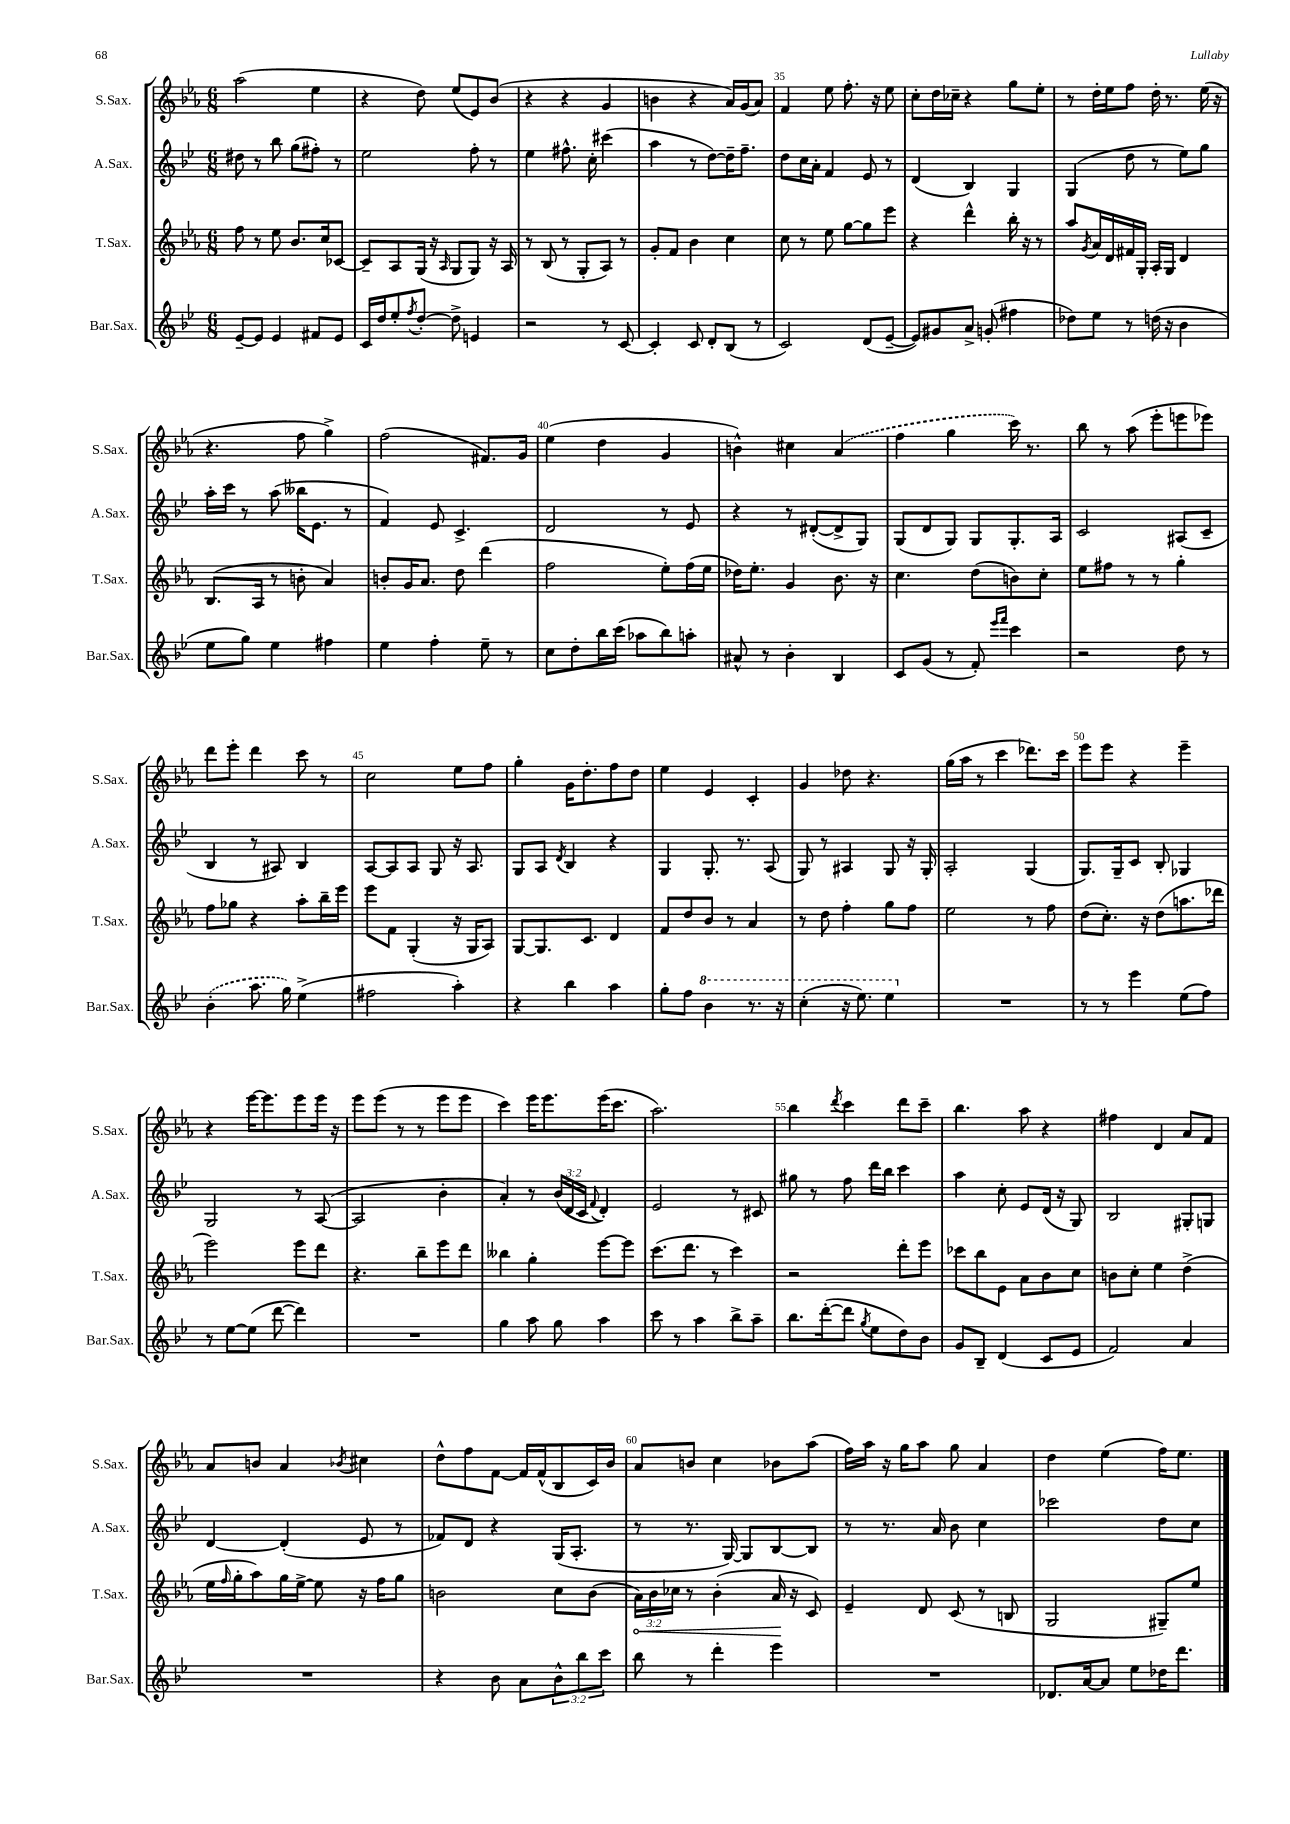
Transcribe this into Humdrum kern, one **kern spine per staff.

**kern	**kern	**kern	**kern
*staff4	*staff3	*staff2	*staff1
*clefG2	*clefG2	*clefG2	*clefG2
*k[b-e-]	*k[b-e-a-]	*k[b-e-]	*k[b-e-a-]
*M6/8	*M6/8	*M6/8	*M6/8
[8e-~	8ff	8dd#	(2aa-
8e-]	8r	8r	.
4e-	8ee-	8bb-	.
.	8.b-	(8gg	.
8f#	.	8ff#')	4ee-
.	16cc	.	.
8e-	[8c-	8r	.
=	=	=	=
16c	8c-~]	2ee-	4r
16dd	.	.	.
8ee-'	8A-	.	.
8qff	.	.	.
[8dd'	(16G	.	8dd)
.	16r	.	.
.	16qqA-	.	.
8dd^]	8G	.	(8ee-
4e	8G)	8ff'	8e-)
.	16r	8r	(8b-
.	16A-	.	.
=	=	=	=
2r	8r	4ee-	4r
.	(8B-	.	.
.	8r	8.ff#^^	4r
.	8G'	.	.
.	.	16cc'	.
8r	8A-)	(4ccc#	4g
[8c	8r	.	.
=	=	=	=
4c']	8g'	4aa	4b
.	8f	.	.
8c	4b-	8r	4r
8d'	.	[8dd)	.
(8B-	4cc	16dd~]	16a-)
.	.	8.ff~	(16g
8r	.	.	8a-)
=	=	=	=
2c)	8cc	8dd	4f
.	8r	16cc	.
.	.	16a'	.
.	8ee-	4f	8ee-
.	[8gg	.	8.ff'
(8d	8gg]	8e-	.
.	.	.	16r
[8e-~	8eee-	8r	8ee-
=	=	=	=
8e-])	4r	(4d	8cc'
8g#	.	.	16dd
.	.	.	16cc-~
8a^	4ddd^^	4B-)	4r
(8g'	.	.	.
4ff#	16bb-'	4G	8gg
.	16r	.	.
.	8r	.	8ee-'
=	=	=	=
8dd-)	8aa-	(4G	8r
.	8qg	.	.
8ee-	16a-	.	16dd'
.	16d	.	16ee-
8r	16f#	8dd	8ff
.	16G'	.	.
(16dd	16A-'	8r	16dd'
16r	16G	.	8.r
4b-	4d	8ee-)	.
.	.	8gg	(16ee-
.	.	.	16r
=	=	=	=
8ee-	(8.B-	16aa'	4.r
.	.	16ccc	.
8gg)	.	8r	.
.	16A-	.	.
4ee-	8r	(8aa	.
.	8b'	16bb--	8ff
.	.	8.e-	.
4ff#	4a-)	.	4gg^)
.	.	8r	.
=	=	=	=
4ee-	8b'	4f)	(2ff
.	16g	.	.
.	8.a-	.	.
4ff'	.	8e-	.
.	8dd	4.c^	.
8ee-~	(4ddd	.	8.f#)
8r	.	.	.
.	.	.	16g
=	=	=	=
8cc	2ff	2d	(4ee-
8dd'	.	.	.
16bb-	.	.	4dd
(16ccc	.	.	.
8aa-	.	.	.
8bb-)	8ee-')	8r	4g
8aa'	(16ff	8e-	.
.	16ee-	.	.
=	=	=	=
8a#^^	16dd-)	4r	4b^^)
.	8.ee-'	.	.
8r	.	.	.
4b-'	4g	8r	4cc#
.	.	([8d#'	.
4B-	8.b-	8d#^]	(4a-
.	.	8G)	.
.	16r	.	.
=	=	=	=
8c	4.cc	(8G	4ff
(8g	.	8d	.
8r	.	8G)	4gg
8f')	(8dd	8G	.
16qqeee-	.	.	.
16qqfff	.	.	.
4ccc	8b)	8.G'	16ccc)
.	.	.	8.r
.	8cc'	.	.
.	.	16A	.
=	=	=	=
2r	8ee-	2c	8bb-
.	8ff#	.	8r
.	8r	.	(8aa-
.	8r	.	8eee-'
8dd	4gg'	(8A#	8eee
8r	.	8c~	8eee-)
=	=	=	=
(4b-'	8ff	4B-	8ddd
.	8gg-	.	8eee-'
8.aa	4r	8r	4ddd
.	.	8A#)	.
16gg)	.	.	.
(4ee-^	8aa-'	4B-	8ccc
.	16bb-~	.	8r
.	16eee-	.	.
=	=	=	=
2ff#	8eee-	[8A	2cc
.	8f	8A]	.
.	(4G'	8A	.
.	.	8G	.
4aa')	16r	16r	8ee-
.	16G	8.A	.
.	8A-)	.	8ff
=	=	=	=
4r	[8G	8G	4gg'
.	8.G]	8A	.
.	.	8qd	.
4bb-	.	4B-	16g
.	8.c	.	8.dd'
4aa	4d	4r	8ff
.	.	.	8dd
=	=	=	=
8gg'	8f	4G	4ee-
8ff	8dd	.	.
4bb-	8b-	8.G'	4e-
.	8r	.	.
.	.	8.r	.
8.r	4a-	.	4c'
.	.	(8A	.
16r	.	.	.
=	=	=	=
(4ccc'	8r	8G)	4g
.	8dd	8r	.
16r	4ff'	4A#	8dd-
8.eee-)	.	.	.
.	.	.	4.r
4eee-	8gg	8G	.
.	8ff	16r	.
.	.	16G'	.
=	=	=	=
2.r	2ee-	2A'	(16gg
.	.	.	16aa-
.	.	.	8r
.	.	.	4ccc
.	8r	(4G	8.ddd-)
.	8ff	.	.
.	.	.	16ccc
=	=	=	=
8r	(8dd	8.G)	8eee-
8r	8.cc')	.	8eee-
.	.	16G~	.
4eee-	.	8c	4r
.	16r	.	.
.	(8dd	8B-'	.
(8ee-	8.aa	4G-	4eee-~
8ff)	.	.	.
.	16ddd-	.	.
=	=	=	=
8r	2eee-)	2G	4r
[8ee-	.	.	.
(8ee-]	.	.	[16eee-
.	.	.	8.eee-]
[8ddd	.	.	.
4ddd])	8eee-	8r	8eee-
.	8ddd	([8A	16eee-
.	.	.	16r
=	=	=	=
2.r	4.r	2A]	8eee-
.	.	.	(8eee-
.	.	.	8r
.	8bb-~	.	8r
.	8eee-	4b-'	8eee-
.	8ddd	.	8eee-
=	=	=	=
4gg	4bb--	4a')	4ccc)
8aa	4gg'	8r	16eee-
.	.	.	8.eee-
8gg	.	(24b-	.
.	.	24d	.
.	.	24c	.
.	.	8qqf	.
4aa	[8eee-	4d')	(16eee-
.	.	.	8.ccc
.	8eee-]	.	.
=	=	=	=
8ccc	(8.ccc	2e-	2.aa-)
8r	.	.	.
.	8.ddd	.	.
4aa	.	.	.
.	8r	.	.
8bb-^	4ccc)	8r	.
8aa~	.	8c#	.
=	=	=	=
8.bb-	2r	8gg#	4bb-
.	.	8r	.
([16ddd'	.	.	.
.	.	.	8qddd
8ddd]	.	8ff	4ccc
8qgg	.	.	.
8ee-	.	16ddd	.
.	.	16bb-	.
8dd)	8ddd'	4ccc	8ddd
8b-	8eee-	.	8ccc~
=	=	=	=
8g	8ccc-	4aa	4.bb-
8B-~	8bb-	.	.
(4d	8e-	8cc'	.
.	8a-	8e-	8aa-
8c	8b-	(16d	4r
.	.	16r	.
8e-	8cc	8G)	.
=	=	=	=
2f)	8b	2B-	4ff#
.	8cc'	.	.
.	4ee-	.	4d
4a	(4dd^	8G#'	8a-
.	.	8G	8f
=	=	=	=
2.r	16ee-	[4d	8a-
.	16qqff	.	.
.	16gg'	.	.
.	8aa-)	.	8b
.	16gg	(4d']	4a-
.	[16ee-^	.	.
.	8ee-]	.	.
.	.	.	8qb-
.	16r	8e-	4cc#
.	16ff	.	.
.	8gg	8r	.
=	=	=	=
4r	2b	8f-)	8dd^^
.	.	8d	8ff
8b-	.	4r	[8f
8a	.	.	16f]
.	.	.	(16f^^
12b-^^	8cc	(16G	8B-
.	.	8.A'	.
12bb-	.	.	.
.	(8b	.	16c)
12ccc	.	.	.
.	.	.	16b-
=	=	=	=
8bb-	24a-)	8r	8a-
.	24b-	.	.
.	24cc-	.	.
8r	8r	8.r	8b
4ddd'	(4b-'	.	4cc
.	.	[16G)	.
.	.	8G]	.
4eee-	16a-	[8B-	8b-
.	16r	.	.
.	8c)	8B-]	(8aa-
=	=	=	=
2.r	4e-~	8r	16ff)
.	.	.	16aa-
.	.	8.r	16r
.	.	.	16gg
.	8d	.	8aa-
.	.	16a	.
.	(8c	8b-	8gg
.	8r	4cc	4a-
.	8B	.	.
=	=	=	=
8.d-	2G	2ccc-	4dd
[16a	.	.	.
8a]	.	.	(4ee-
8ee-	.	.	.
16dd-	8G#~)	8dd	16ff)
8.ddd	.	.	8.ee-
.	8ee-	8cc	.
==	==	==	==
*-	*-	*-	*-
